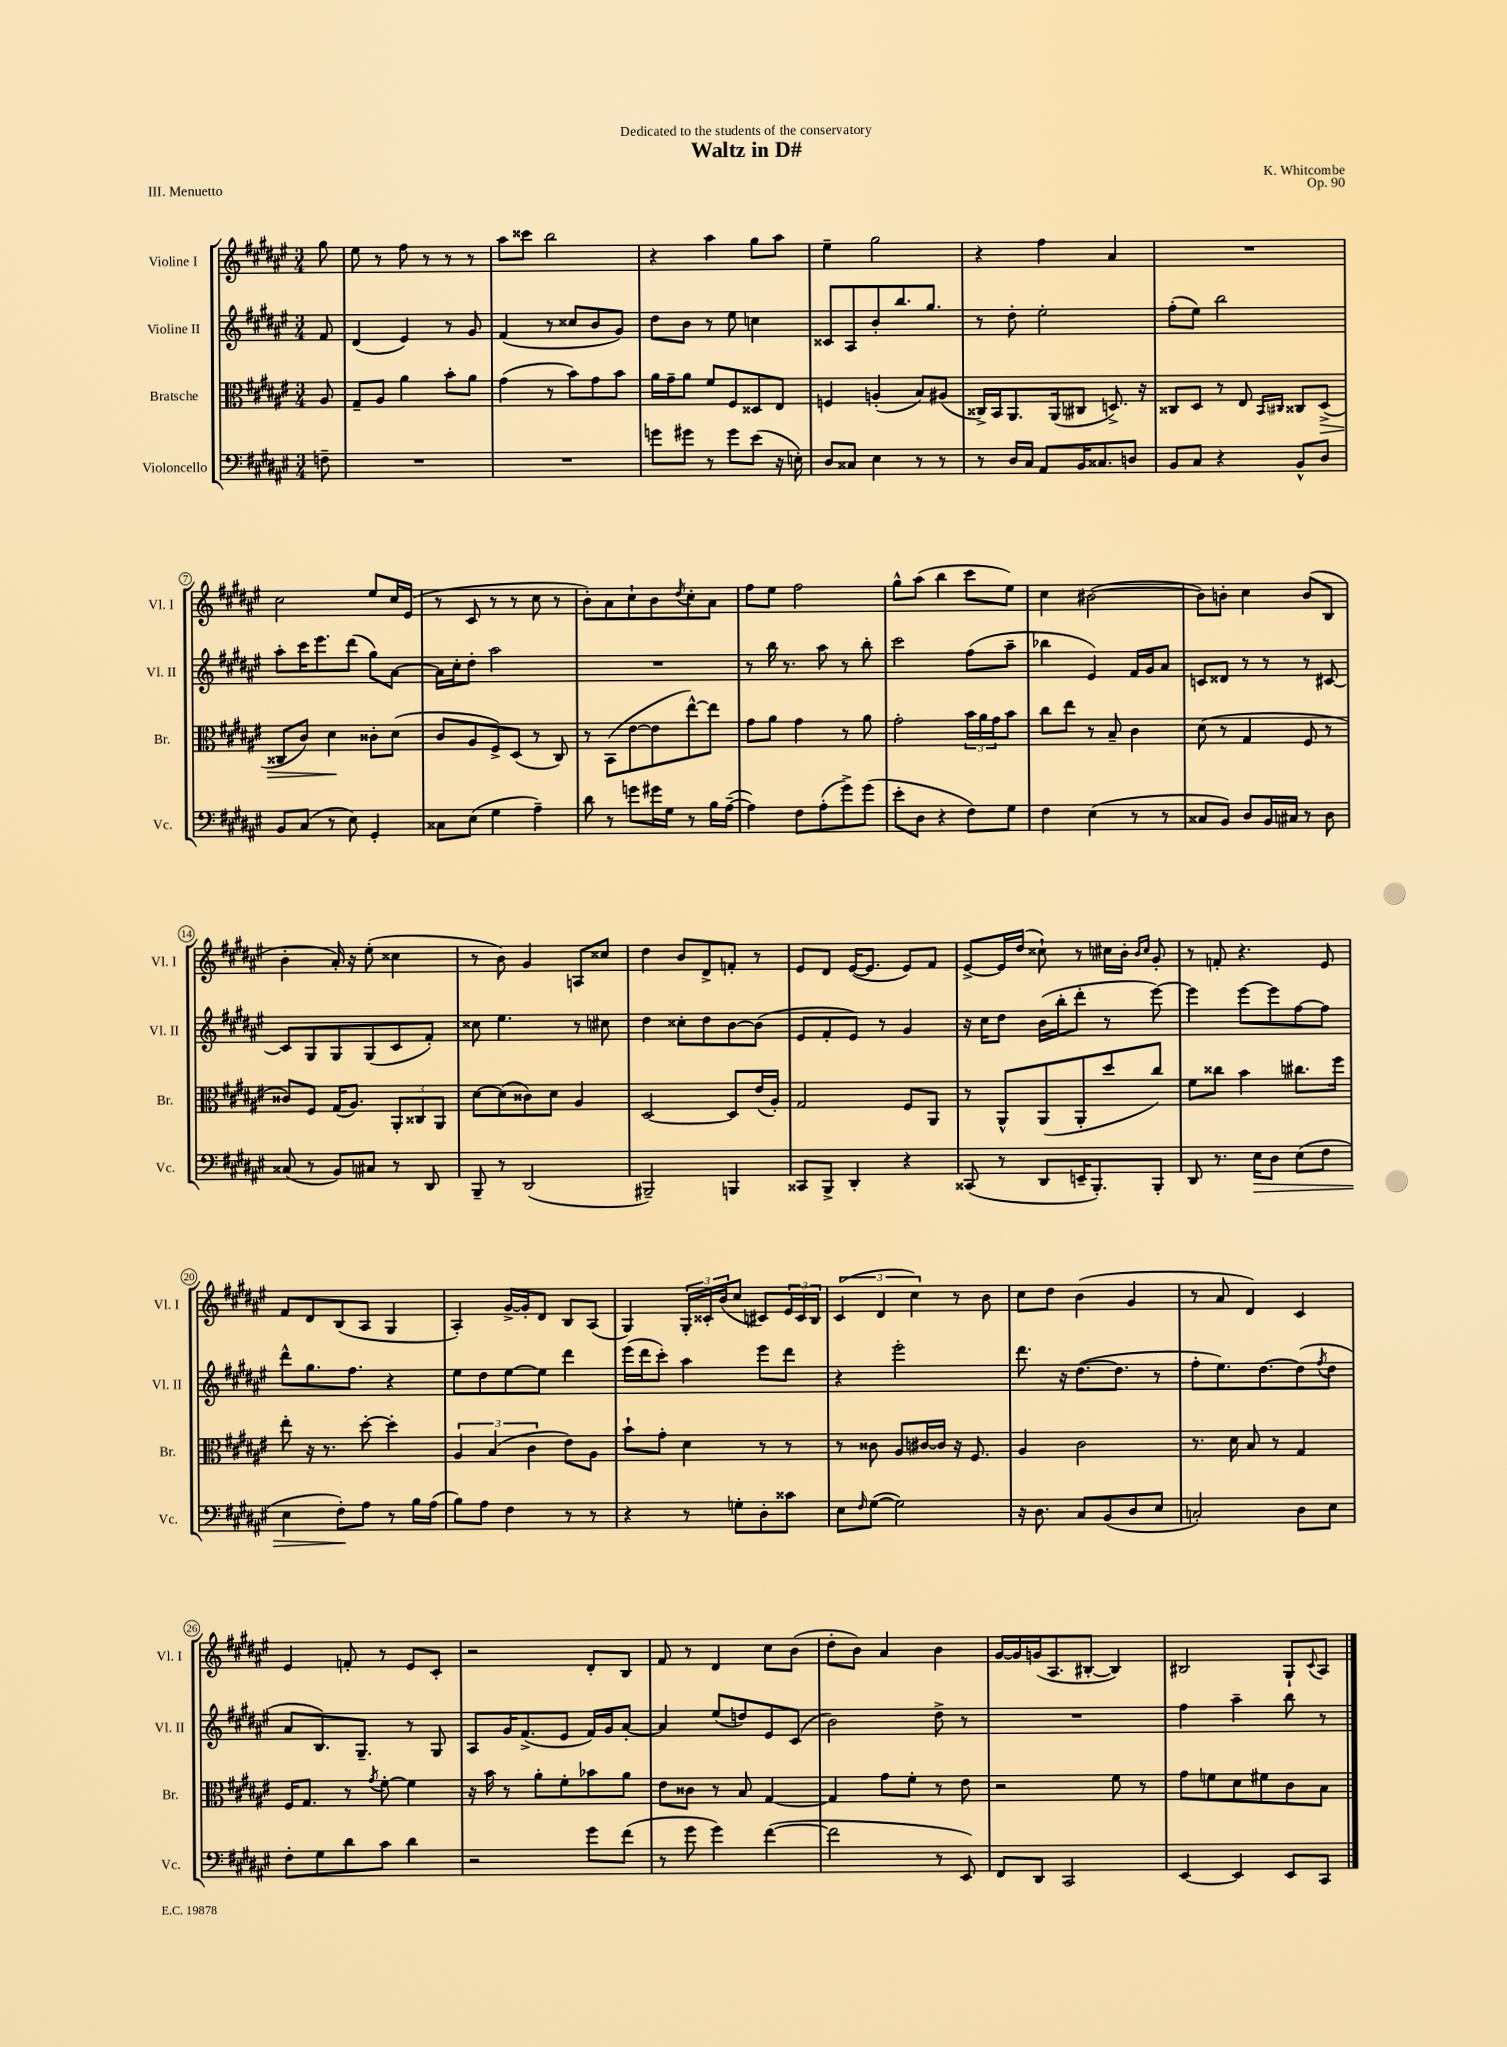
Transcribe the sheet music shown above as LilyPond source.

\header { title = "Waltz in D#" composer = "K. Whitcombe" dedication = "Dedicated to the students of the conservatory" opus = "Op. 90" piece = "III. Menuetto" }
<<
\new StaffGroup <<
\new Staff = "s0" \with { instrumentName = "Violine I" shortInstrumentName = "Vl. I" } {
    \clef treble \key fis \major \numericTimeSignature \time 3/4 \partial 8
    gis''8 |
    eis''8 r8 fis''8 r8 r8 r8 |
    ais''8 cisis'''8 b''2 |
    r4 ais''4 gis''8 ais''8 |
    eis''4-- gis''2 |
    r4 fis''4 ais'4 |
    R2. |
    cis''2 eis''8 cis''16 eis'16( |
    r8 cis'8 r8 r8 cis''8 r8 |
    b'8-.) ais'8 cis''8-! b'8 \acciaccatura { dis''8 } cis''8-. ais'8 |
    fis''8 eis''8 fis''2 |
    gis''8-^ ais''8( b''4 cis'''8 eis''8) |
    cis''4 bis'2~( |
    bis'8) b'8-. cis''4 b'8( b8 |
    b'4-. ais'16-.) r16 eis''8-.( cisis''4 |
    r8 b'8) gis'4 a8 cisis''8 |
    dis''4 b'8 dis'8-> f'8-. r8 |
    eis'8 dis'8 eis'16~( eis'8. eis'8) fis'8 |
    eis'8~-> eis'16 dis''16( cisis''8-!) r8 cis''16 b'16-. \grace { b'16 cis''16 } gis'8-. |
    r8 f'8-. r4. eis'8 |
    fis'8 dis'8 b8( ais8 gis4 |
    ais4-.) gis'16~-> gis'16-. dis'8 b8 ais8( |
    gis4) \tuplet 3/2 { gis16-. cisis'16-. b'16( } cis''8 cis'8) \tuplet 3/2 { eis'16 cis'16 b16 } |
    \tuplet 3/2 { cis'4( dis'4 cis''4) } r8 b'8 |
    cis''8 dis''8 b'4( gis'4 |
    r8 ais'8 dis'4) cis'4 |
    eis'4 f'8-. r8 eis'8 cis'8-. |
    r2 dis'8-. b8 |
    fis'8 r8 dis'4 cis''8 b'8( |
    dis''8-. b'8) ais'4 b'4 |
    gis'16~ gis'16 g'16( ais8. bis8~-. bis4) |
    bis2 gis8-! \appoggiatura { cis'8 } ais8 \bar "|." |
}
\new Staff = "s1" \with { instrumentName = "Violine II" shortInstrumentName = "Vl. II" } {
    \clef treble \key fis \major \numericTimeSignature \time 3/4 \partial 8
    fis'8 |
    dis'4( eis'4) r8 gis'8 |
    fis'4( r8 cisis''8 b'8 gis'8) |
    dis''8 b'8 r8 eis''8 c''4 |
    cisis'8 ais8 b'8-. b''8. gis''8. |
    r8 dis''8-. eis''2-. |
    fis''8-.( eis''8) b''2 |
    ais''8-. cis'''16 eis'''8. dis'''8( gis''8) ais'8~ |
    ais'16 cis''16-. dis''8-. ais''2 |
    R2. |
    r8 b''16 r8. ais''8 r8 b''8-. |
    cis'''2 fis''8( ais''8-- |
    bes''4 eis'4) fis'16 gis'16 ais'8 |
    c'8 disis'8 r8 r8 r8 cis'8~ |
    cis'8 gis8 gis8 gis8( cis'8 fis'8-.) |
    cisis''8 eis''4. r8 cis''8 |
    dis''4 cisis''8-. dis''8 b'8~ b'8( |
    eis'8 fis'8-. eis'8) r8 gis'4 |
    r16 cis''16 dis''8 b'16( b''16-. dis'''8-. r8 eis'''8~) |
    eis'''4 eis'''8~ eis'''8 fis''8~ fis''8 |
    dis'''8-^ gis''8. fis''8. r4 |
    eis''8 dis''8 eis''8~ eis''8 dis'''4 |
    eis'''16( dis'''16 cis'''8-.) ais''4 eis'''8 dis'''8 |
    r4 eis'''2-. |
    dis'''8. r16 dis''8.~( dis''8. r8 |
    fis''8-. eis''8.) dis''8.~ dis''8( \acciaccatura { fis''8 } dis''8 |
    ais'8 b8.) gis8.-- r8 gis8 |
    ais8 gis'16 fis'8.->( eis'8 fis'16) gis'16 ais'8~-. |
    ais'4 eis''8( d''8) eis'8 cis'8( |
    b'2) dis''8-> r8 |
    R2. |
    fis''4 ais''4-- b''8 r8 \bar "|." |
}
\new Staff = "s2" \with { instrumentName = "Bratsche" shortInstrumentName = "Br." } {
    \clef alto \key fis \major \numericTimeSignature \time 3/4 \partial 8
    ais8 |
    gis8-- ais8 ais'4 b'8-. ais'8 |
    gis'4( r8 b'8) gis'8 b'8 |
    ais'16 gis'16-- ais'8 fis'8 fis8 disis8 eis8 |
    f4 a4-.( b8) ais8( |
    cisis16->) b,16 ais,8. ais,16( cis8 d8.->) r16 |
    cisis8 dis8 r8 eis8 \grace { b,16 cis16 } cisis8 dis8->\>( |
    cisis8 cis'8) dis'4\! cisis'8-. dis'8( |
    cis'8 ais8 fis8->) dis8( r8 cis8) |
    r8 b,8( eis'8~ eis'8 eis''8~-^) eis''8 |
    gis'8 ais'8 gis'4 r8 ais'8 |
    gis'2-. \tuplet 3/2 { b'16 ais'16 gis'16 } b'8 |
    cis''8 eis''8 r8 b8-- cis'4 |
    dis'8( r8 gis4 fis8 r8 |
    cisis'8) fis8 gis16( ais8.) \tuplet 3/2 { ais,8-. cisis8 ais,8 } |
    dis'8~ dis'8( cisis'8) dis'8 ais4 |
    dis2~ dis8 eis'16( ais16-.) |
    gis2 fis8 ais,8 |
    r8 ais,8-^ ais,8( ais,8-. dis''8 cis''8) |
    fis'8 cisis''8 b'4 cis''8. fis''16 |
    eis''8-. r16 r8. dis''8~-. dis''4-. |
    \tuplet 3/2 { ais4 b4( cis'4 } eis'8) ais8 |
    b'8-! gis'8-. dis'4 r8 r8 |
    r8 cisis'8 ais8 cis'16~ cis'16 r16 fis8. |
    ais4 cis'2 |
    r8. dis'16 b8 r8 gis4 |
    fis16 gis8. r8 \acciaccatura { gis'8 } fis'8~-. fis'4 |
    r16 b'16 r8 ais'8-. fis'8-. bes'8 ais'8 |
    eis'8 cisis'8 r8 b8 gis4~ |
    gis4 gis'8 fis'8-. r8 eis'8 |
    r2 fis'8 r8 |
    gis'8 f'8 dis'8 fis'8 cis'8 b8 \bar "|." |
}
\new Staff = "s3" \with { instrumentName = "Violoncello" shortInstrumentName = "Vc." } {
    \clef bass \key fis \major \numericTimeSignature \time 3/4 \partial 8
    f8-- |
    R2. |
    R2. |
    g'8 gis'8 r8 gis'8 eis'8( r16 e16-.) |
    dis8 cisis8 eis4 r8 r8 |
    r8 dis16 cis16 ais,8 b,16 cisis8. d8 |
    b,8 cis8 r4 b,8-^ dis8 |
    b,8 cis8( r8 eis8) gis,4-. |
    cisis8 eis8( gis4 ais4--) |
    dis'8 r8 g'8 gis'16 gis16 r8 b16 ais16~--( |
    ais4) fis8 ais8-.( gis'8->) gis'8( |
    eis'8-. dis8 r4 fis8) gis8 |
    fis4 eis4( r8 r8 |
    cisis8 b,8) dis8 b,16 cis16 r8 dis8 |
    cisis8( r8 b,8) cis8 r8 dis,8 |
    b,,8-- r8 dis,2( |
    bis,,2--) b,,4 |
    cisis,8 b,,8-> dis,4-. r4 |
    cisis,8( r8 dis,8 e,16-- b,,8.-.) b,,8-. |
    dis,8 r8. eis16\> dis8 eis8( fis8 |
    eis4 fis8-.\!) ais8 r8 b16 ais16( |
    b8) ais8 fis4 r8 r8 |
    r4 r8 g8-. dis8-. cisis'8 |
    eis8 \grace { fis16 } gis8~( gis2) |
    r16 dis8. cis8 b,8( dis8 eis8 |
    c2-.) dis8 eis8 |
    fis8-. gis8 dis'8 cis'8 dis'4 |
    r2 gis'8 fis'8( |
    r8 gis'8 gis'4) fis'4~( |
    fis'2 r8 eis,8) |
    fis,8 dis,8 cis,2 |
    eis,4~ eis,4 eis,8 cis,8 \bar "|." |
}
>>
>>
\layout { \context { \Score \override BarNumber.stencil = #(make-stencil-circler 0.1 0.3 ly:text-interface::print) } }
